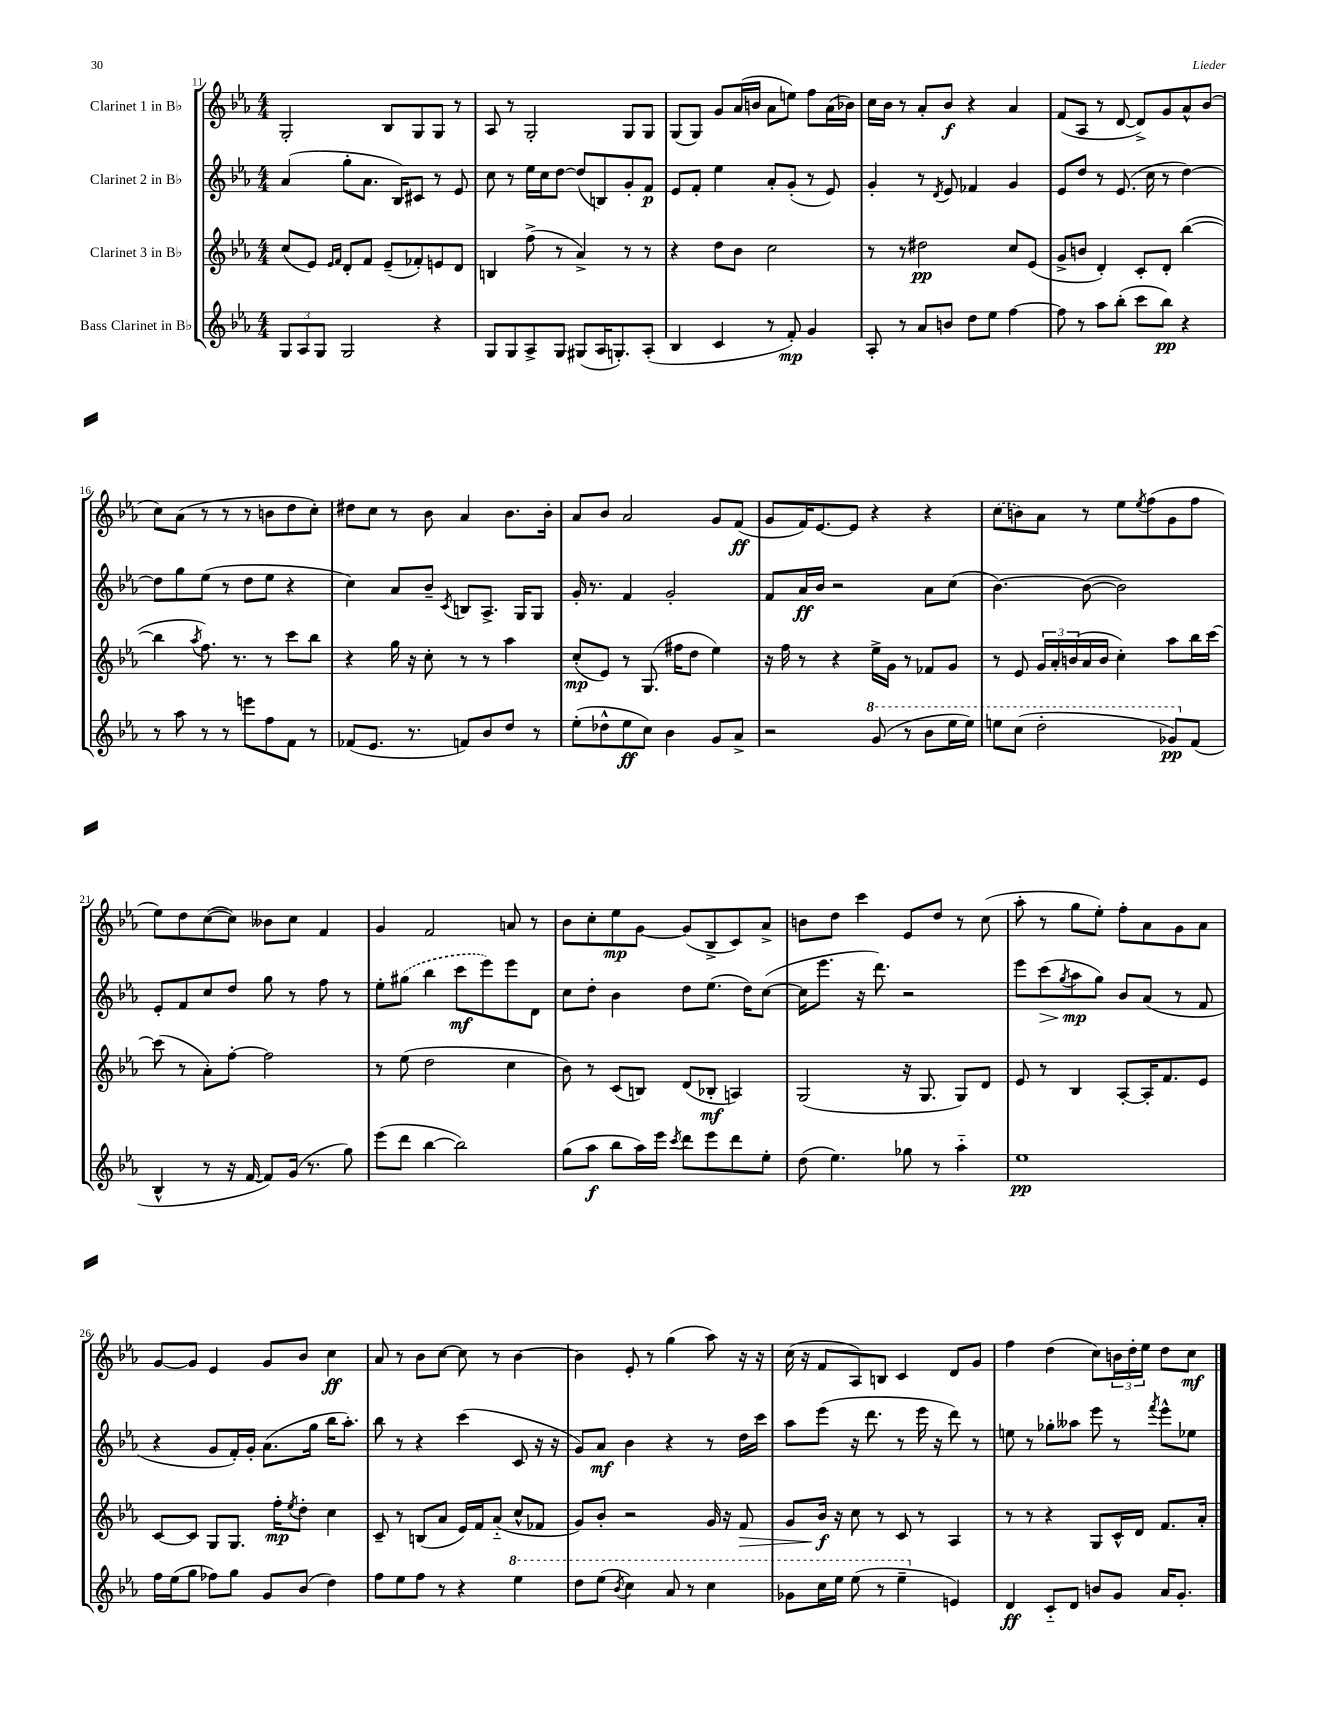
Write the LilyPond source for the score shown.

<<
\new StaffGroup <<
\new Staff = "s0" \with { instrumentName = "Clarinet 1 in Bb" } {
    \clef treble \key ees \major \numericTimeSignature \time 4/4
    g2-. bes8 g8 g8 r8 |
    aes8 r8 g2-. g8 g8 |
    g8( g8) g'8 aes'16( b'16 aes'8 e''8) f''8 aes'16( bes'16) |
    c''16 bes'16 r8 aes'8-. bes'8\f r4 aes'4 |
    f'8( aes8 r8 d'8~ d'8->) g'8 aes'8-^ bes'8( |
    c''8) aes'8( r8 r8 r8 b'8 d''8 c''8-.) |
    dis''8 c''8 r8 bes'8 aes'4 bes'8. bes'16-. |
    aes'8 bes'8 aes'2 g'8 f'8\ff( |
    g'8 f'16) ees'8.~ ees'8 r4 r4 |
    \once \slurDashed c''8( b'8) aes'8 r8 ees''8 \acciaccatura { ees''8 } f''8( g'8 f''8 |
    ees''8) d''8 c''8~( c''8) beses'8 c''8 f'4 |
    g'4 f'2 a'8 r8 |
    bes'8 c''8-. ees''8\mp g'8~ g'8( bes8-> c'8) aes'8-> |
    b'8 d''8 c'''4 ees'8 d''8 r8 c''8( |
    aes''8-. r8 g''8 ees''8-.) f''8-. aes'8 g'8 aes'8 |
    g'8~ g'8 ees'4 g'8 bes'8 c''4\ff |
    aes'8 r8 bes'8 c''8~ c''8 r8 bes'4~ |
    bes'4 ees'8-. r8 g''4( aes''8) r16 r16 |
    c''16( r16 f'8 aes8) b8 c'4 d'8 g'8 |
    f''4 d''4( c''8) \tuplet 3/2 { b'16 d''16-. ees''16 } d''8 c''8\mf \bar "|." |
}
\new Staff = "s1" \with { instrumentName = "Clarinet 2 in Bb" } {
    \clef treble \key ees \major \numericTimeSignature \time 4/4
    aes'4( g''8-. aes'8. bes16) cis'8 r8 ees'8 |
    c''8 r8 ees''16 c''16 d''8~ d''8( b8) g'8-. f'8\p |
    ees'8 f'8-. ees''4 aes'8-. g'8-.( r8 ees'8) |
    g'4-. r8 \acciaccatura { d'8 } ees'8 fes'4 g'4 |
    ees'8 d''8 r8 ees'8.( c''16 r8 d''4~) |
    d''8 g''8 ees''8( r8 d''8 ees''8 r4 |
    c''4) aes'8 bes'8-- \acciaccatura { c'8 } b8 aes8.-> g16 g8 |
    g'16-. r8. f'4 g'2-. |
    f'8 aes'16\ff bes'16 r2 aes'8 c''8( |
    bes'4.~) bes'8~( bes'2) |
    ees'8-. f'8 c''8 d''8 g''8 r8 f''8 r8 |
    ees''8-. \once \slurDashed gis''8( bes''4 c'''8\mf ees'''8) ees'''8 d'8 |
    c''8 d''8-. bes'4 d''8 ees''8.( d''16) c''8~( |
    c''16 ees'''8. r16 d'''8.) r2 |
    ees'''8 c'''8\>( \acciaccatura { g''8 } aes''8\mp\! g''8) bes'8 aes'8( r8 f'8 |
    r4 g'8 f'16-.) g'16-. aes'8.( g''16 bes''16 aes''8.-.) |
    bes''8 r8 r4 c'''4( c'8 r16 r16 |
    g'8) aes'8\mf bes'4 r4 r8 d''16 c'''16 |
    aes''8 ees'''8( r16 d'''8. r8 ees'''16 r16 d'''8) r8 |
    e''8 r8 ges''8-. aeses''8 ees'''8 r8 \acciaccatura { f'''8 } ees'''8-^ ees''8 \bar "|." |
}
\new Staff = "s2" \with { instrumentName = "Clarinet 3 in Bb" } {
    \clef treble \key ees \major \numericTimeSignature \time 4/4
    c''8( ees'8) \grace { ees'16 f'16 } d'8-. f'8 ees'8--( fes'8-.) e'8 d'8 |
    b4 f''8->( r8 aes'4->) r8 r8 |
    r4 d''8 bes'8 c''2 |
    r8 r8 dis''2\pp c''8 ees'8( |
    g'8-> b'8 d'4-.) c'8-. d'8-. bes''4~( |
    bes''4 \acciaccatura { aes''8 } f''8.) r8. r8 c'''8 bes''8 |
    r4 g''16 r16 c''8-. r8 r8 aes''4 |
    c''8-.\mp( ees'8) r8 g8.( fis''16 d''8 ees''4) |
    r16 f''16 r8 r4 ees''16-> g'16 r8 fes'8 g'8 |
    r8 ees'8 \tuplet 3/2 { g'16 aes'16-. b'16( } aes'16 b'16 c''4-.) aes''8 bes''16 c'''16~ |
    c'''8( r8 aes'8-.) f''8~-. f''2 |
    r8 ees''8( d''2 c''4 |
    bes'8) r8 c'8( b8) d'8( bes8-.\mf a4) |
    g2( r16 g8. g8) d'8 |
    ees'8 r8 bes4 aes8~-. aes16-. f'8. ees'8 |
    c'8~ c'8 g8 g8. f''16-.\mp \acciaccatura { ees''8 } d''8-. c''4 |
    c'8-- r8 b8( aes'8 ees'16) f'16 aes'8-_( c''8-^ fes'8 |
    g'8) bes'8-. r2 g'16 r16 f'8\> |
    g'8 bes'16\f\! r16 c''8 r8 c'8 r8 aes4 |
    r8 r8 r4 g8 c'16-^ d'16 f'8. aes'16-. \bar "|." |
}
\new Staff = "s3" \with { instrumentName = "Bass Clarinet in Bb" } {
    \clef treble \key ees \major \numericTimeSignature \time 4/4
    \tuplet 3/2 { g8 aes8 g8 } g2 r4 |
    g8 g8 aes8-> g8 gis8( aes16 g8.-.) aes8-.( |
    bes4 c'4 r8 f'8-.\mp) g'4 |
    aes8-. r8 aes'8 b'8 d''8 ees''8 f''4~ |
    f''8 r8 aes''8 bes''8-.( c'''8 bes''8\pp) r4 |
    r8 aes''8 r8 r8 e'''8 f''8 f'8 r8 |
    fes'8( ees'8. r8. f'8) bes'8 d''8 r8 |
    ees''8-.( des''8-^ ees''8\ff c''8) bes'4 g'8 aes'8-> |
    r2 \ottava #1 g''8( r8 bes''8 ees'''16 ees'''16) |
    e'''8 c'''8( d'''2-. ges''8\pp) \ottava #0 f'8( |
    bes4-^ r8 r16 f'16~ f'8) g'16( r8. g''8) |
    ees'''8( d'''8 bes''4~ bes''2) |
    g''8( aes''8\f bes''8 aes''16) ees'''16 \acciaccatura { c'''8 } d'''8 ees'''8 d'''8 ees''8-. |
    d''8( ees''4.) ges''8 r8 aes''4-_ |
    ees''1\pp |
    f''16 ees''16( g''8 fes''8) g''8 g'8 bes'8( d''4) |
    f''8 ees''8 f''8 r8 r4 \ottava #1 ees'''4 |
    d'''8 ees'''8( \acciaccatura { bes''8 } c'''4) aes''8 r8 c'''4 |
    ges''8 c'''16 ees'''16 ees'''8( r8 ees'''4-- \ottava #0 e'4) |
    d'4\ff c'8-_ d'8 b'8 g'8 aes'16 g'8.-. \bar "|." |
}
>>
>>
\layout { \context { \Score currentBarNumber = #11 } }
